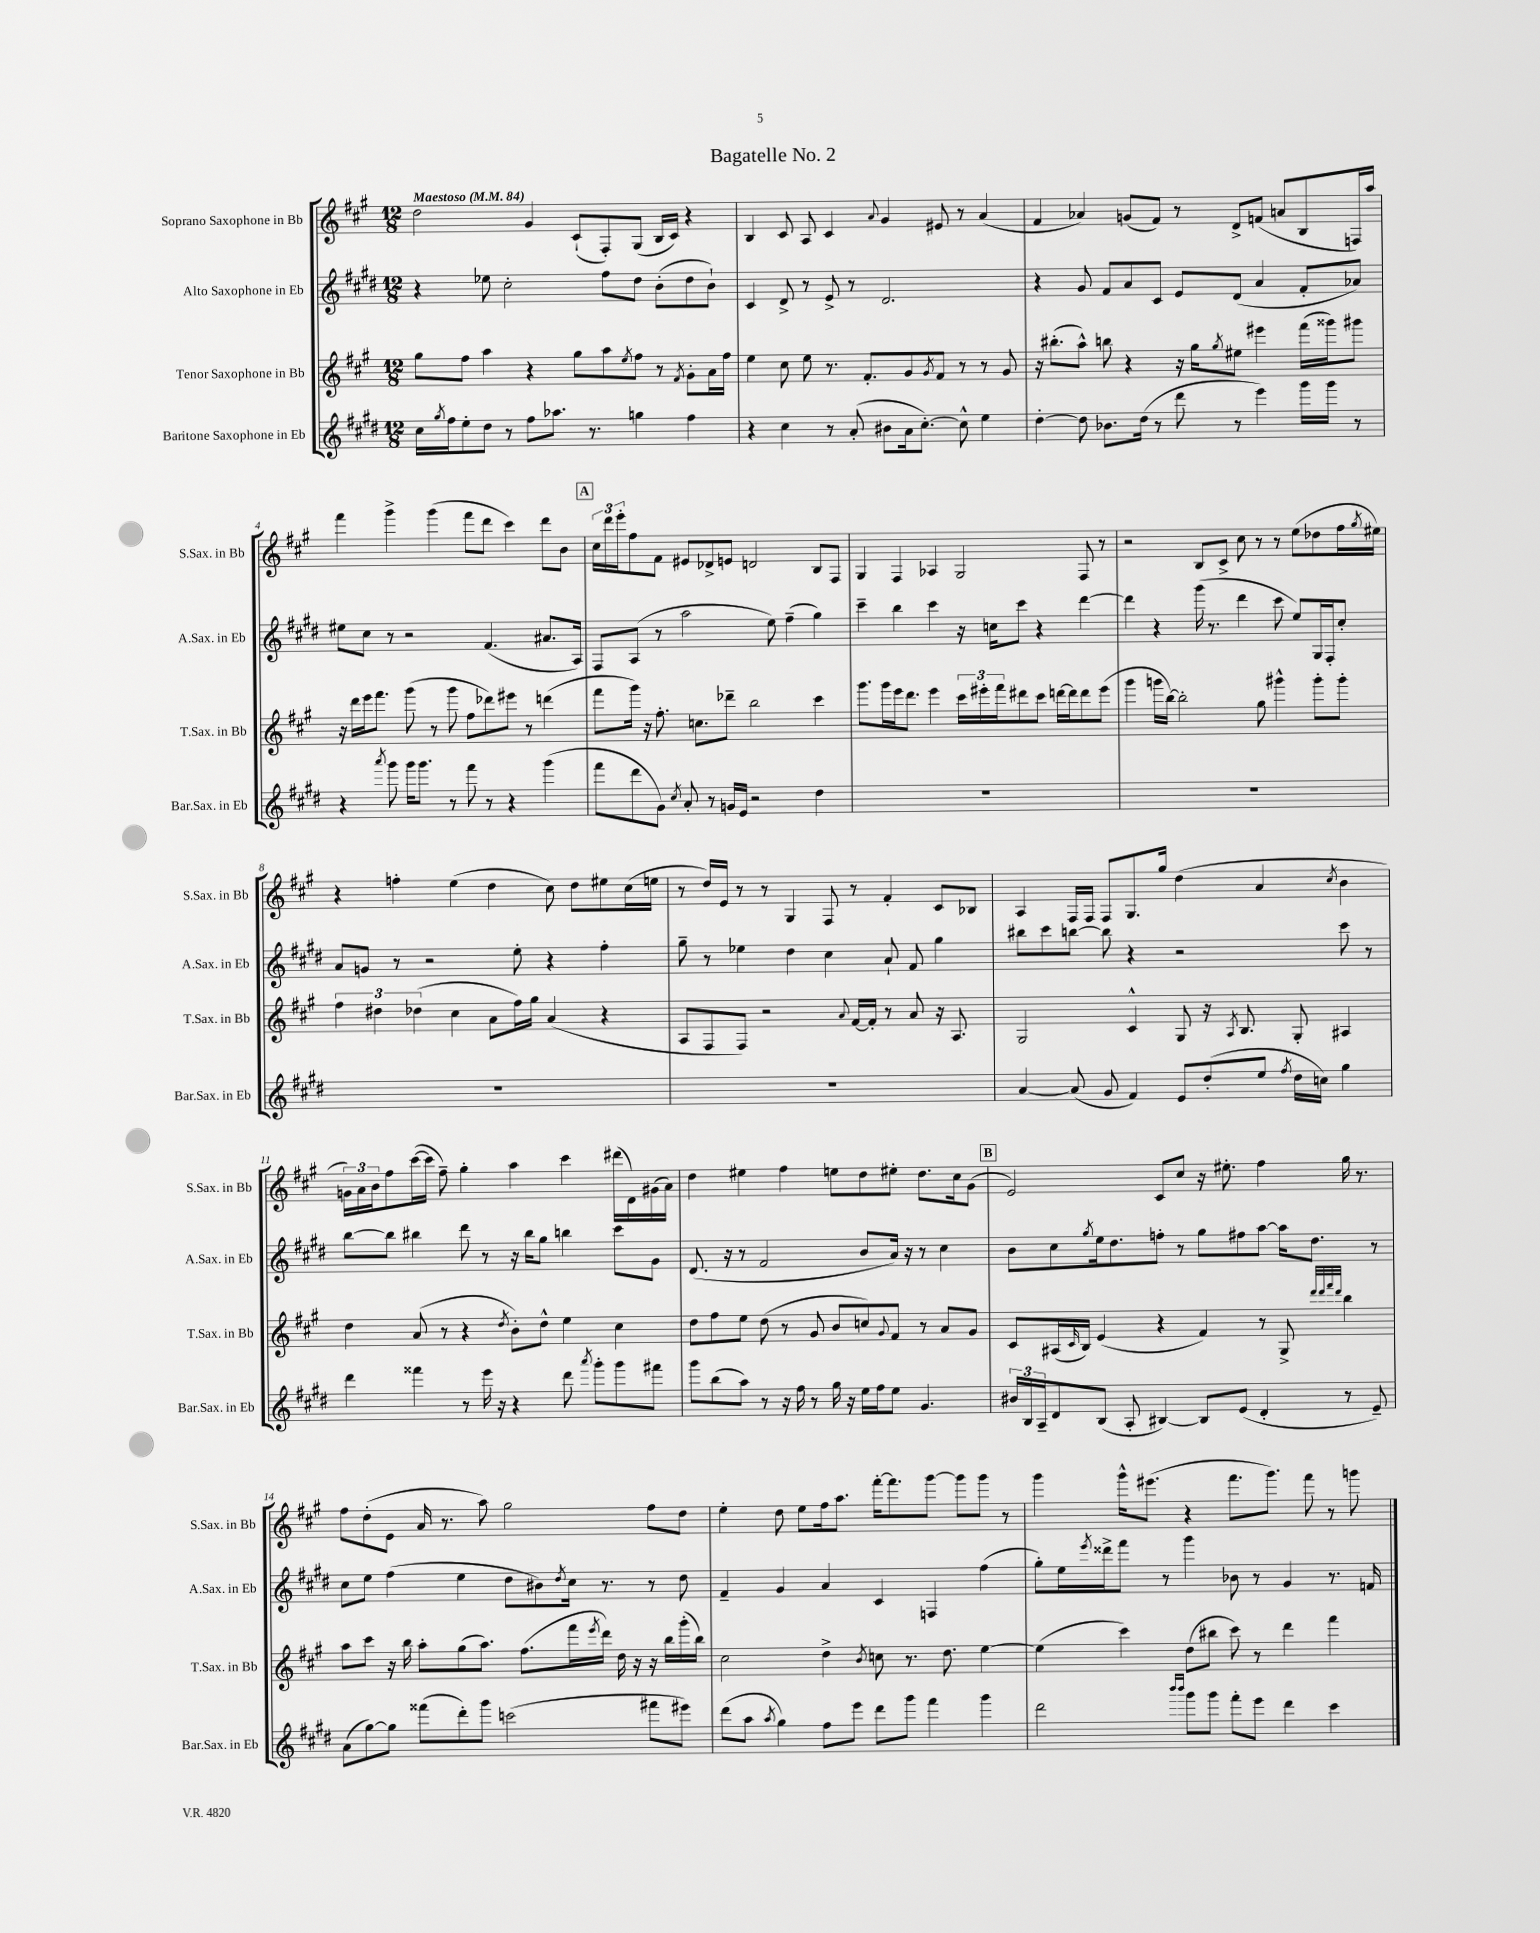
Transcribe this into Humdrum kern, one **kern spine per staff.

**kern	**kern	**kern	**kern
*staff4	*staff3	*staff2	*staff1
*clefG2	*clefG2	*clefG2	*clefG2
*k[f#c#g#d#]	*k[f#c#g#]	*k[f#c#g#d#]	*k[f#c#g#]
*M12/8	*M12/8	*M12/8	*M12/8
*MM84	*MM84	*MM84	*MM84
16cc#	8gg#	4r	2dd
8qgg#	.	.	.
16ff#	.	.	.
8ee'	8ff#	.	.
8dd#	4aa	8ee-	.
8r	.	2cc#'	.
8ff#	4r	.	4g#
8.aa-	.	.	.
.	8gg#	.	(8c#`
8.r	.	.	.
.	8aa	8ff#	8F#')
.	8qee	.	.
4gg	8ff#	8dd#	(8G#
.	8r	(8b'	16B
.	.	.	16c#)
.	8qf#	.	.
4ff#	8g#'	8dd#	4r
.	16a	8b`)	.
.	16ff#	.	.
=	=	=	=
4r	4ee	4c#	4B
4cc#	8cc#	8d#^	8c#
.	8ee	8r	8A
8r	8.r	8e^	4c#
(8a'	.	8r	.
.	8.f#'	.	.
.	.	.	8qqa
8b#	.	2.d#	4g#
16a	8g#	.	.
[8.cc#')	.	.	.
.	8qg#	.	.
.	8f#	.	8e#
8cc#^^]	8r	.	8r
4ee	8r	.	(4a
.	8g#	.	.
=	=	=	=
[4dd#'	16r	4r	4f#
.	(8.bb#'	.	.
8dd#]	8aa^^)	8g#	4a-)
8.b-	8bb	8f#	.
.	4r	8a	(8g
(16dd#	.	.	.
8r	.	8c#	8f#)
8ddd#	16r	8e	8r
.	16gg#	.	.
.	8qgg#	.	.
8r	8ee#	(8d#	8d^
4eee)	4eee#	4a	(8f
.	.	.	8a
16ggg#	(16fff#	8f#'	8B
16ggg#	16ggg##)	.	.
8r	8ggg#	8a-)	16F)
.	.	.	16aa
=	=	=	=
4r	16r	8ee#	4fff#
.	16ddd	.	.
.	16eee	8cc#	.
.	8.fff#	.	.
8qaaa	.	.	.
8ggg#	.	8r	4ggg#^
16ggg#	(8ggg#	2r	.
8.ggg#	.	.	.
.	8r	.	(4ggg#
8r	8ggg#	.	.
8fff#	8ff#	.	8fff#
8r	8ddd-)	(4.f#	8ddd
4r	8eee#	.	4ccc#)
.	8r	.	.
(4ggg#	(4ddd	8.a#	8ddd
.	.	.	8b
.	.	16A)	.
=	=	=	=
8fff#	8fff#	8F#	24cc#
.	.	.	24ddd
.	.	.	24eee'
8ddd#	16ggg#)	(8A	8ff#
.	16r	.	.
8g#)	8.ff#'	8r	8f#
8qcc#	.	.	.
8a'	.	2aa	8e#
.	8.cc	.	.
8r	.	.	8d-^
16g	8ddd-~	.	8e
16e	.	.	.
2r	2bb	.	2d
.	.	8ee)	.
.	.	(4ff#~	.
4dd#	4ccc#	4gg#)	8B
.	.	.	8F#
=	=	=	=
1.r	8.ggg#	4ccc#~	4G#
.	16ggg#	.	.
.	16eee	4bb	4F#
.	8.ddd	.	.
.	4eee	4ccc#	4A-
.	24ccc#	16r	2G#
.	24eee#'	.	.
.	.	16cc	.
.	24fff#	.	.
.	8ddd#	8ccc#	.
.	8ccc#	4r	.
.	[16ddd	.	.
.	16ddd]	.	.
.	8ddd	[4ddd#	8F#
.	(8eee#	.	8r
=	=	=	=
1.r	4ggg#	4ddd#]	2r
.	16ggg	4r	.
.	[16bb)	.	.
.	2bb']	.	.
.	.	(16ggg#	8B
.	.	8.r	.
.	.	.	8c#^
.	.	4ddd#	8cc#
.	8gg#	.	8r
.	4ggg#^^	8ccc#	8r
.	.	8ee)	(8ee
.	8ggg#'	16G#	8dd-
.	.	16F#'	.
.	8ggg#'	8cc#'	16ff#
.	.	.	8qgg#
.	.	.	16ee#)
=	=	=	=
1.r	6ff#	8a	4r
.	.	8g	.
.	6dd#	.	.
.	.	8r	4ff'
.	(6dd-	.	.
.	.	2r	.
.	4cc#	.	(4ee
.	8a	.	4dd
.	16ff#)	8ee'	.
.	16gg#	.	.
.	(4a	4r	8cc#)
.	.	.	8dd
.	4r	4ff#'	8ee#
.	.	.	(16cc#
.	.	.	16ee
=	=	=	=
1.r	8A	8gg#~	8r
.	8F#	8r	16dd)
.	.	.	16e
.	8F#)	4ee-	8r
.	2r	.	8r
.	.	4dd#	4G#
.	.	4cc#	8F#
.	8qqa	.	.
.	[16f#	.	8r
.	16f#']	.	.
.	8r	8a`	4f#'
.	8a	8f#	.
.	16r	4gg#	8c#
.	8.A	.	.
.	.	.	8B-
=	=	=	=
[4a	2G#	8bb#	4A
.	.	8ccc#	.
(8a]	.	[8bb	16F#
.	.	.	16F#
8g#	.	8bb]	8F#
4f#)	4c#^^	4r	8.G#
.	.	.	16gg#
8e	8G#	2r	(4dd
(8dd#'	16r	.	.
.	8qA	.	.
.	8.B	.	.
8ee	.	.	4a
8qff#	.	.	.
16dd#	8G#'	.	.
16cc)	.	.	.
.	.	.	8qcc#
4gg#	4A#	8ccc#	4b
.	.	8r	.
=	=	=	=
4ddd#	4dd	[8bb	24g)
.	.	.	24a
.	.	.	24b
.	.	8bb]	8ff#
4fff##	(8a	4bb#	([16ccc#
.	.	.	16ccc#]
.	8r	.	8ff#~)
8r	4r	8ddd#	4gg#'
16eee	.	8r	.
16r	.	.	.
.	8qdd	.	.
4r	8b')	16r	4aa
.	.	16bb#	.
.	8dd^^	8gg#	.
8ddd#	4ee	4bb	4ccc#
8qaaa	.	.	.
8ggg#'	.	.	.
8ggg#	4cc#	8ccc#	(16ddd#
.	.	.	16d)
8fff#	.	8g#	(16g#
.	.	.	16a)
=	=	=	=
8ggg#	8dd	(8.d#	4dd
(8bb	8ff#	.	.
.	.	16r	.
8aa)	8ee	8r	4ee#
8r	(8dd	2f#	.
16r	8r	.	4ff#
16ff#	.	.	.
8r	8g#	.	.
16gg#	8b	.	8ee
16r	.	.	.
16ee	8cc)	8b	8dd
16ff#	.	.	.
.	8qqg#	.	.
8ee	8f#	16a)	8ee#'
.	.	16r	.
4.g#	8r	8r	8.dd
.	8a	4cc#	.
.	.	.	16cc#
.	8g#	.	(8g#
=	=	=	=
24b#	8c#	8b	2e)
24B	.	.	.
24A~	.	.	.
8d#	(16A#	8cc#	.
.	16qqc#	.	.
.	16B)	.	.
.	.	8qgg#	.
(8B	(4e	16ee	.
.	.	8.dd#	.
8A'	.	.	.
[4B#)	4r	8ff'	8c#
.	.	8r	8cc#
8B#]	4f#)	8gg#	16r
.	.	.	8.ee#'
(8e	.	8ff#	.
4d#'	8r	[8aa	4ff#
.	8G#^	16aa]	.
.	.	8.dd#	.
.	32qqddd	.	.
.	32qqddd	.	.
.	32qqfff#	.	.
.	32qqddd	.	.
8r	4bb	.	16gg#
.	.	.	8.r
8e~)	.	8r	.
=	=	=	=
(8a	8aa	8cc#	8ff#
[8gg#)	8ccc#	8ee	(8dd'
8gg#]	16r	(4ff#	8e
.	16bb	.	.
(8fff##	8aa'	.	16a
.	.	.	8.r
8ddd#')	(8gg#	4ee	.
8ggg#	8.aa)	.	8aa)
(2ccc	.	8dd#	2gg#
.	(8.ff#	.	.
.	.	8b#)	.
.	.	8qdd#	.
.	16fff#	16cc#	.
.	8qeee	.	.
.	16ddd)	8.r	.
.	16dd	.	.
.	16r	.	.
8fff#	16r	8r	8ff#
.	16bb	.	.
8eee#)	(16ggg#'	8dd#	8dd
.	16bb)	.	.
=	=	=	=
(8ddd#	2cc#	4f#~	4ee'
8aa	.	.	.
8qaa	.	.	.
4gg#)	.	4g#	8dd
.	.	.	8ee
8ff#	4dd^	4a	16ff#
.	.	.	8.aa
8eee	.	.	.
.	8qb	.	.
8ddd#	8cc	4c#	[16fff#'
.	.	.	8.fff#]
8ggg#	8.r	.	.
4fff#	.	4F	[8ggg#
.	8.dd	.	.
.	.	.	8ggg#]
4ggg#	[4ee	(4ff#	8ggg#
.	.	.	8r
=	=	=	=
2ddd#	(4ee]	8gg#')	4ggg#
.	.	16ee	.
.	.	8qeee	.
.	.	16ddd##^	.
.	4ccc#)	8fff#	16ggg#^^
.	.	.	(8.eee#
.	.	8r	.
16qqbbb	.	.	.
16qqbbb	.	.	.
8ggg#	(8dd	4ggg#	4r
8ggg#	8bb#	.	.
8fff#'	8ccc#)	8b-	8.fff#
8eee	8r	8r	.
.	.	.	8.ggg#)
4ddd#	4ddd	4g#	.
.	.	.	8fff#
4ccc#	4fff#	8.r	8r
.	.	.	8ggg
.	.	16f	.
==	==	==	==
*-	*-	*-	*-
